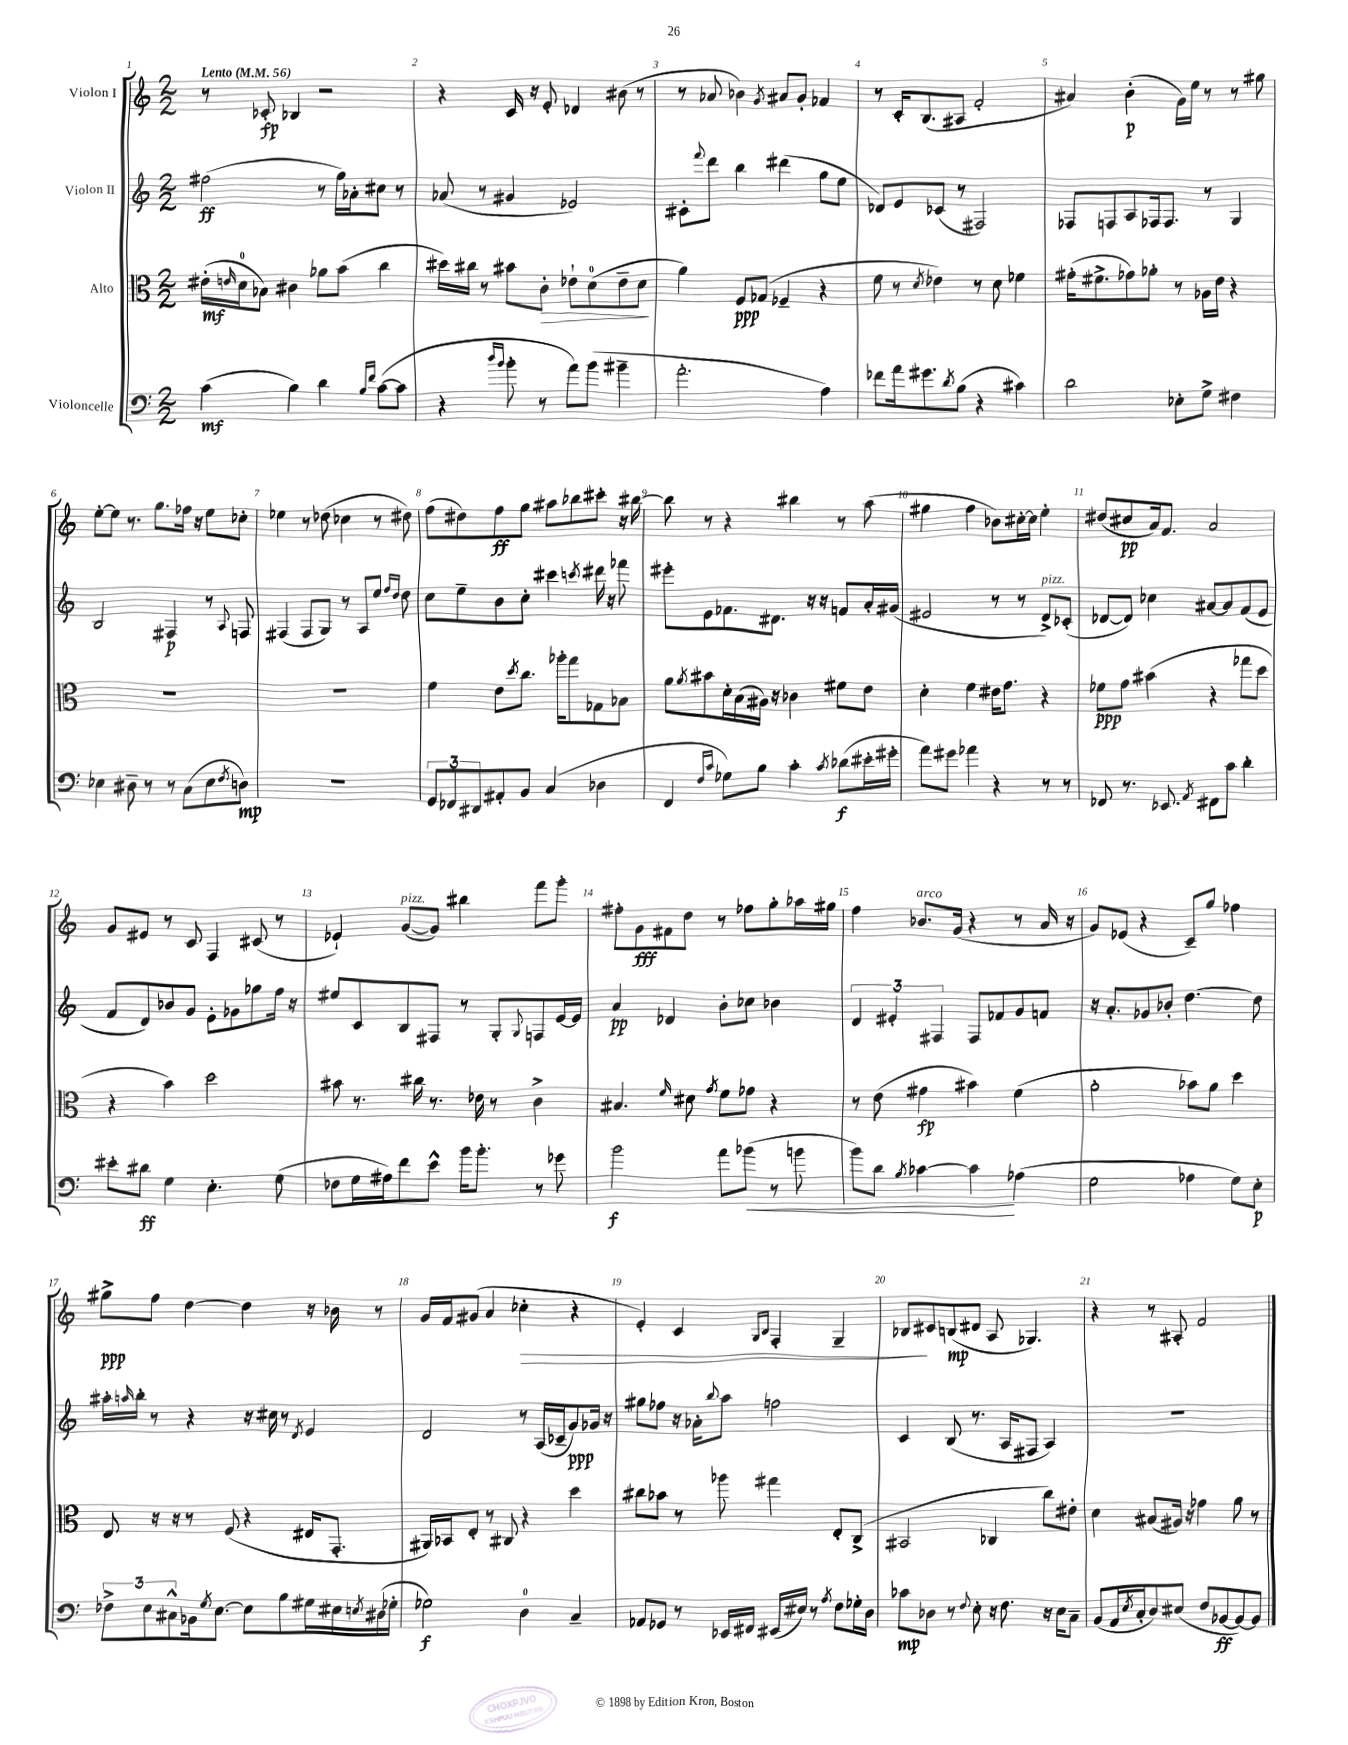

**kern	**dynam	**kern	**dynam	**kern	**dynam	**kern	**dynam
*part4	*part4	*part3	*part3	*part2	*part2	*part1	*part1
*staff4	*staff4	*staff3	*staff3	*staff2	*staff2	*staff1	*staff1
*I"Violoncelle	*	*I"Alto	*	*I"Violon II	*	*I"Violon I	*
*clefF4	*	*clefC3	*	*clefG2	*	*clefG2	*
*k[]	*	*k[]	*	*k[]	*	*k[]	*
*M2/2	*	*M2/2	*	*M2/2	*	*M2/2	*
*MM56	*	*MM56	*	*MM56	*	*MM56	*
=1	=1	=1	=1	=1	=1	=1	=1
!	!	!	!	!	!	!LO:TX:a:B:t=Lento	!
(4c\	mf	(16e#X'\LL	mf	(2ff#X\	ff	8r	.
.	.	16qqen/	.	.	.	.	.
.	.	16d\J	.	.	.	.	.
.	.	8B-X\J)	.	.	.	8c-X'/	fp
4B\)	.	4c#X\	.	.	.	4B-X/	.
4d\	.	8a-X\L	.	8r	.	2r	.
.	.	(8b\J	.	16gg\LL)	.	.	.
.	.	.	.	16a-X'\J	.	.	.
16qqB/LL	.	.	.	.	.	.	.
16qqf/JJ	.	.	.	.	.	.	.
([8c\L	.	4cc\	.	8cc#X\J	.	.	.
8c\J]	.	.	.	8r	.	.	.
=2	=2	=2	=2	=2	=2	=2	=2
4r	.	16dd#X\LL)	.	(8a-X/	.	4r	.
.	.	16cc#X\JJ	.	.	.	.	.
.	.	8r	.	8r	.	.	.
16qqdd/LL	.	.	.	.	.	.	.
16qqb/JJ	.	.	.	.	.	.	.
8b'\	.	8b#X\L	.	4g#X/	.	16c/	.
.	.	.	.	.	.	16r	.
!	!	!	!LO:HP:b	!	!	!	!
8r	.	8c'\J	>	.	.	8e'/	.
8a\L)	.	8e-X`\L	.	2e-X/)	.	4d-X/	.
(8b\J	.	(8d\	.	.	.	.	.
4b#X~\	.	8e-~\	.	.	.	(8b#X\	.
.	.	8d\J	.	.	.	8r	.
.	.	.	]	.	.	.	.
=3	=3	=3	=3	=3	=3	=3	=3
2.a'\	.	4a\)	.	8c#X'\L	.	8r	.
.	.	.	.	8qqfff/	.	.	.
.	.	.	.	8ddd\J	.	8a-X/	.
.	.	8F/L	ppp	4bb\	.	4b-X\)	.
.	.	(8G-X/J	.	.	.	.	.
.	.	.	.	.	.	8qg/	.
.	.	4F-X~/	.	(4ddd#X\	.	8a#X/L	.
.	.	.	.	.	.	8g'/J	.
4A\)	.	4r	.	8gg\L	.	4f-X/	.
.	.	.	.	8ee\J	.	.	.
=4	=4	=4	=4	=4	=4	=4	=4
8f-X\L	.	8f\	.	8d-X/L)	.	8r	.
16a\k	.	8r	.	8e/	.	16c'/KL	.
8.g#X\	.	.	.	.	.	(8.B/	.
.	.	8qd/	.	.	.	.	.
.	.	4e-X\)	.	(8c-X/J	.	.	.
8qd/	.	.	.	.	.	.	.
(8B\J	.	.	.	8r	.	8A#X/J	.
4r	.	8r	.	2F#X/)	.	2f'/	.
.	.	8d\	.	.	.	.	.
4c#X\)	.	4f-X\	.	.	.	.	.
=5	=5	=5	=5	=5	=5	=5	=5
2d\	.	(16g#X'\KL	.	8F-X/L	.	4a#X/)	.
.	.	8.f#X^\	.	.	.	.	.
.	.	.	.	8Fn/	.	.	.
.	.	8g-X\)	.	8A/	.	(4b'\	p
.	.	8a-X'\J	.	16F-X/k	.	.	.
.	.	.	.	8.F-/J	.	.	.
8E-X'\L	.	8r	.	.	.	16g\LL)	.
.	.	.	.	.	.	16ee\JJ	.
8G^\J	.	16A-X\LL	.	8r	.	8r	.
.	.	16e\JJ	.	.	.	.	.
4F#X\	.	4r	.	4G/	.	8r	.
.	.	.	.	.	.	8gg#X\	.
!!LO:LB:g=z
=6	=6	=6	=6	=6	=6	=6	=6
4E-X\	.	1r	.	2B/	.	[8ee'\L	.
.	.	.	.	.	.	8ee\J]	.
8D#X~\	.	.	.	.	.	8.r	.
8r	.	.	.	.	.	.	.
.	.	.	.	.	.	8.gg\L	.
8r	.	.	.	4F#X/	p	.	.
(8C\L	.	.	.	.	.	16ff-X\Jk	.
.	.	.	.	.	.	16r	.
8E-\	.	.	.	8r	.	8ee\L	.
8qF/	.	.	.	8qqA/	.	.	.
8Dn\J)	mp	.	.	8Fn/	.	8cc-X'\J	.
=7	=7	=7	=7	=7	=7	=7	=7
1r	.	1r	.	(4F#X/	.	4ee-X\	.
.	.	.	.	8F#/L	.	8r	.
.	.	.	.	8G/J)	.	(8dd-X\	.
.	.	.	.	8r	.	4cc-X\	.
.	.	.	.	8A/L	.	.	.
.	.	.	.	8ee/J	.	8r	.
.	.	.	.	16qqff/LL	.	.	.
.	.	.	.	16qqdd/JJ	.	.	.
.	.	.	.	8dd\	.	8dd#X\)	.
=8	=8	=8	=8	=8	=8	=8	=8
12GG/L	.	4f\	.	8cc\L	.	(8ff\L	.
12FF-X/	.	.	.	.	.	.	.
.	.	.	.	8ee~\	.	8dd#X\)	.
12DD#X/	.	.	.	.	.	.	.
8AA#X'/	.	8e\L	.	8b\	.	8ff\	ff
.	.	8qdd/	.	.	.	.	.
8BB/J	.	8.cc\J	.	8cc'\J	.	8gg\J	.
(4C/	.	.	.	4ccc#X\	.	8aa#X\L	.
.	.	16aa-X'\KL	.	.	.	.	.
.	.	8gg\	.	.	.	8bb-X\	.
.	.	.	.	8qcccn/	.	.	.
4D-X\	.	8G-X\	.	16ddd#X\	.	8ccc#X'\J	.
.	.	.	.	16r	.	.	.
.	.	8B-X\J	.	8fff-X\	.	16r	.
.	.	.	.	.	.	[16bb#X\	.
=9	=9	=9	=9	=9	=9	=9	=9
4FF/	.	8a\L	.	8eee#X'\L	.	8bb#\]	.
.	.	8qa/	.	.	.	.	.
.	.	8b#X\	.	8e\	.	8r	.
16qqF/LL	.	.	.	.	.	.	.
16qqc/JJ	.	.	.	.	.	.	.
8G-X\L)	.	16d'\L	.	8.f-X\	.	4r	.
.	.	(16B\	.	.	.	.	.
8B\J	.	16A#X\JJ)	.	.	.	.	.
.	.	16r	.	8.d#X\J	.	.	.
4c'\	.	4c-X\	.	.	.	4bb#X\	.
.	.	.	.	16r	.	.	.
.	.	.	.	16r	.	.	.
8qc/	.	.	.	.	.	.	.
(8d-X\L	f	8f#X\L	.	8fn/L	.	8r	.
16e#X'\L	.	8e\J	.	16a'/L	.	(8aa\	.
16g#X'\JJ	.	.	.	(16g#X/JJ	.	.	.
=10	=10	=10	=10	=10	=10	=10	=10
8a\L)	.	4d'\	.	2e#X/	.	4gg#X\	.
8g#X\J	.	.	.	.	.	.	.
4a-X\	.	4f\	.	.	.	4ff\	.
4r	.	16e#X\KL	.	8r	.	8b-X\L)	.
.	.	8.g\J	.	.	.	.	.
.	.	.	.	8r	.	[16cc#X'\L	.
.	.	.	.	.	.	16cc#\JJ]	.
!	!	!	!	!LO:TX:a:i:t=pizz.	!	!	!
8r	.	4r	.	8d^/L)	.	4ee'\	.
8r	.	.	.	(8c-X'/J	.	.	.
=11	=11	=11	=11	=11	=11	=11	=11
8FF-X/	.	8f-X\L	ppp	[8d-X/L	.	(8dd#X/L	.
8.r	.	8g\J	.	8d-/J])	.	8cc#X/	pp
.	.	(4b#X\	.	4cc-X\	.	16a/k)	.
8.EE-X/	.	.	.	.	.	8.f/J	.
8qAA/	.	.	.	.	.	.	.
8FF#X\L	.	4r	.	[8a#X/L	.	2a/	.
8c\J	.	.	.	8a#/]	.	.	.
4d'\	.	8gg-X\L	.	(8f/	.	.	.
.	.	8dd\J	.	8e/J	.	.	.
!!LO:LB:g=z
=12	=12	=12	=12	=12	=12	=12	=12
8e#X'\L	.	4r	.	8f/L	.	8g/L	.
8d#X\J	ff	.	.	8d/)	.	8e#X/J	.
4G\	.	4b\)	.	8b-X/	.	8r	.
.	.	.	.	8g/J	.	8c/	.
4.E'\	.	2dd\	.	8e'\L	.	4F/	.
.	.	.	.	8g-X\	.	.	.
.	.	.	.	8gg-X\	.	(8c#X/	.
(8G\	.	.	.	16ff\Jk	.	8r	.
.	.	.	.	16r	.	.	.
=13	=13	=13	=13	=13	=13	=13	=13
8F-X\L	.	8b#X\	.	8ee#X/L	.	4e-X`/)	.
16G\L	.	8.r	.	8c/	.	.	.
16A#X\J)	.	.	.	.	.	.	.
!	!	!	!	!	!	!LO:TX:a:i:t=pizz.	!
8f\	.	.	.	8B/	.	([8g/L	.
.	.	16cc#X\	.	.	.	.	.
8e^^\J	.	8.r	.	8F#X/J	.	8g/J])	.
16b\KL	.	.	.	8r	.	4bb#X\	.
8.b'\J	.	16e-X\	.	.	.	.	.
.	.	8r	.	8G'/L	.	.	.
.	.	.	.	8qqG/	.	.	.
8r	.	4c^\	.	8Fn/	.	8fff\L	.
8g-X\	.	.	.	[16e/L	.	8ggg'\J	.
.	.	.	.	16e/JJ]	.	.	.
=14	=14	=14	=14	=14	=14	=14	=14
2b\	f	4.B#X/	.	4a/	pp	8ff#X'\L	.
.	.	.	.	.	.	8g\	fff
.	.	.	.	4d-X/	.	8f#X\	.
.	.	16qqf/	.	.	.	.	.
.	.	8d#X\	.	.	.	8dd\J	.
.	.	8qg/	.	.	.	.	.
8a\L	.	8f\L	.	8b'\L	.	8r	.
!	!LO:HP:b	!	!	!	!	!	!
(8b-X\J	<	8g-X\J	.	8cc-X\J	.	8ff-X\L	.
8r	.	4r	.	4b-X\	.	8gg'\	.
8bn\	.	.	.	.	.	16aa-X\L	.
.	.	.	.	.	.	16gg#X\JJ	.
=15	=15	=15	=15	=15	=15	=15	=15
8b\L)	.	8r	.	6d/	.	4ff\	.
8d\J	.	(8e\	.	.	.	.	.
.	.	.	.	6e#X'/	.	.	.
8qB/	.	.	.	.	.	.	.
!	!	!	!	!	!	!LO:TX:a:i:t=arco	!
[4c-X\	.	4g#X\	fp	.	.	8.b-X/L	.
.	.	.	.	6F#X/	.	.	.
.	.	.	.	.	.	(16g/Jk	.
4c-\]	.	4b#X\)	.	8F#/L	.	4r	.
.	.	.	.	8f-X/	.	.	.
(4A-X\	[	(4f\	.	8g/	.	8r	.
.	.	.	.	8fn/J	.	16a/	.
.	.	.	.	.	.	16r	.
=16	=16	=16	=16	=16	=16	=16	=16
2G\	.	2a'\	.	16r	.	8g/L)	.
.	.	.	.	8.a'/L	.	.	.
.	.	.	.	.	.	(8e-X/J	.
.	.	.	.	8g-X/	.	4r	.
.	.	.	.	8b-X'/J	.	.	.
4A-X\	.	8b-X\L)	.	[4.dd\	.	8c~/L)	.
.	.	8a\J	.	.	.	8gg/J	.
8G\L)	.	4dd\	.	.	.	4ff-X\	.
8E'\J	p	.	.	8dd\]	.	.	.
!!LO:LB:g=z
=17	=17	=17	=17	=17	=17	=17	=17
12F-X^\L	.	8E/	.	16aa#X'\LL	.	8gg#X^\L	ppp
.	.	.	.	16qqaan/	.	.	.
.	.	.	.	16bb'\JJ	.	.	.
12E\	.	.	.	.	.	.	.
.	.	16r	.	8r	.	8ff\J	.
12C#X^^\	.	.	.	.	.	.	.
.	.	16r	.	.	.	.	.
16BB-X\k	.	8r	.	4r	.	[4dd\	.
8qG/	.	.	.	.	.	.	.
[8.E\J	.	.	.	.	.	.	.
.	.	(8F/	.	.	.	.	.
8E\L]	.	4r	.	16r	.	4dd\]	.
.	.	.	.	16cc#X\	.	.	.
8B\	.	.	.	8r	.	.	.
.	.	.	.	8qd/	.	.	.
16G#X\L	.	16E#X/KL	.	4e/	.	16r	.
16E#X\	.	8.GG'/J	.	.	.	16b-X\	.
8qEn/	.	.	.	.	.	.	.
(16D#X\	.	.	.	.	.	8r	.
16G-X'\JJ	.	.	.	.	.	.	.
=18	=18	=18	=18	=18	=18	=18	=18
2G-X\)	f	16AA#X/LL)	.	2d/	.	16g/LL	.
.	.	16BB-X/J	.	.	.	16f/J	.
.	.	8E'/J	.	.	.	(8g#X/J	.
.	.	8r	.	.	.	4a/	.
.	.	8C#X/	.	.	.	.	.
!	!	!	!	!	!	!	!LO:HP:b
4D\	.	4r	.	8r	.	4cc-X'\	>
.	.	.	.	(16A/LL	.	.	.
.	.	.	.	16c-X~/J	.	.	.
4C~/	.	4dd\	.	8g/)	ppp	4r	.
.	.	.	.	16g-X/Jk	.	.	.
.	.	.	.	16r	.	.	.
=19	=19	=19	=19	=19	=19	=19	=19
8AA-X/L	.	8cc#X\L	.	8gg#X\L	.	4e'/)	.
8GG-X/J	.	8b-X\J	.	8ff-X\J	.	.	.
8r	.	8r	.	16r	.	4c/	.
.	.	.	.	16a-X'\KL	.	.	.
.	.	.	.	8qqbb/	.	.	.
16EE-X/LL	.	8aa-X\	.	8aa\J	.	.	.
16FF#X/JJ	.	.	.	.	.	.	.
.	.	.	.	.	.	16qqG/LL	.
.	.	.	.	.	.	16qqB/JJ	.
(16EE#X/LL	.	4gg#X\	.	2ffn\	.	4F'/	.
16E#X/JJ)	.	.	.	.	.	.	.
8r	.	.	.	.	.	.	.
8qA/	.	.	.	.	.	.	.
8F\L	.	8E'/L	.	.	.	4G~/	.
16G-X'\L	.	(8C^/J	.	.	.	.	.
16D\JJ	.	.	.	.	.	.	.
=20	=20	=20	=20	=20	=20	=20	=20
8c-X\L	mp	2BB#X/	.	4c/	.	8B-X/L	.
8D-X\J	.	.	.	.	.	8c#X/	]
8r	.	.	.	(8B/	.	(8Bn/	mp
8qqF/	.	.	.	.	.	.	.
8E'\	.	.	.	8.r	.	8d#X/J	.
16r	.	4C-X/	.	.	.	8A/	.
8.F\	.	.	.	16A/KL	.	.	.
.	.	.	.	8F#X/J	.	4.G-X/)	.
16r	.	8cc\L)	.	4A/)	.	.	.
16E\KL	.	.	.	.	.	.	.
8C~\J	.	8e#X'\J	.	.	.	.	.
=21	=21	=21	=21	=21	=21	=21	=21
(8BB/L	.	4d\	.	1r	.	4r	.
16AA/L	.	.	.	.	.	.	.
8qE/	.	.	.	.	.	.	.
16C'/J	.	.	.	.	.	.	.
8D/)	.	(8B#X/L	.	.	.	8r	.
(8E#X/J	.	16A#X/Jk)	.	.	.	8A#X'/	.
.	.	16r	.	.	.	.	.
8F/L	.	4g-X\	.	.	.	2f/	.
[8BB-X/	ff	.	.	.	.	.	.
8BB-/_)	.	8a\	.	.	.	.	.
8BB-/J]	.	8r	.	.	.	.	.
==	==	==	==	==	==	==	==
*-	*-	*-	*-	*-	*-	*-	*-
